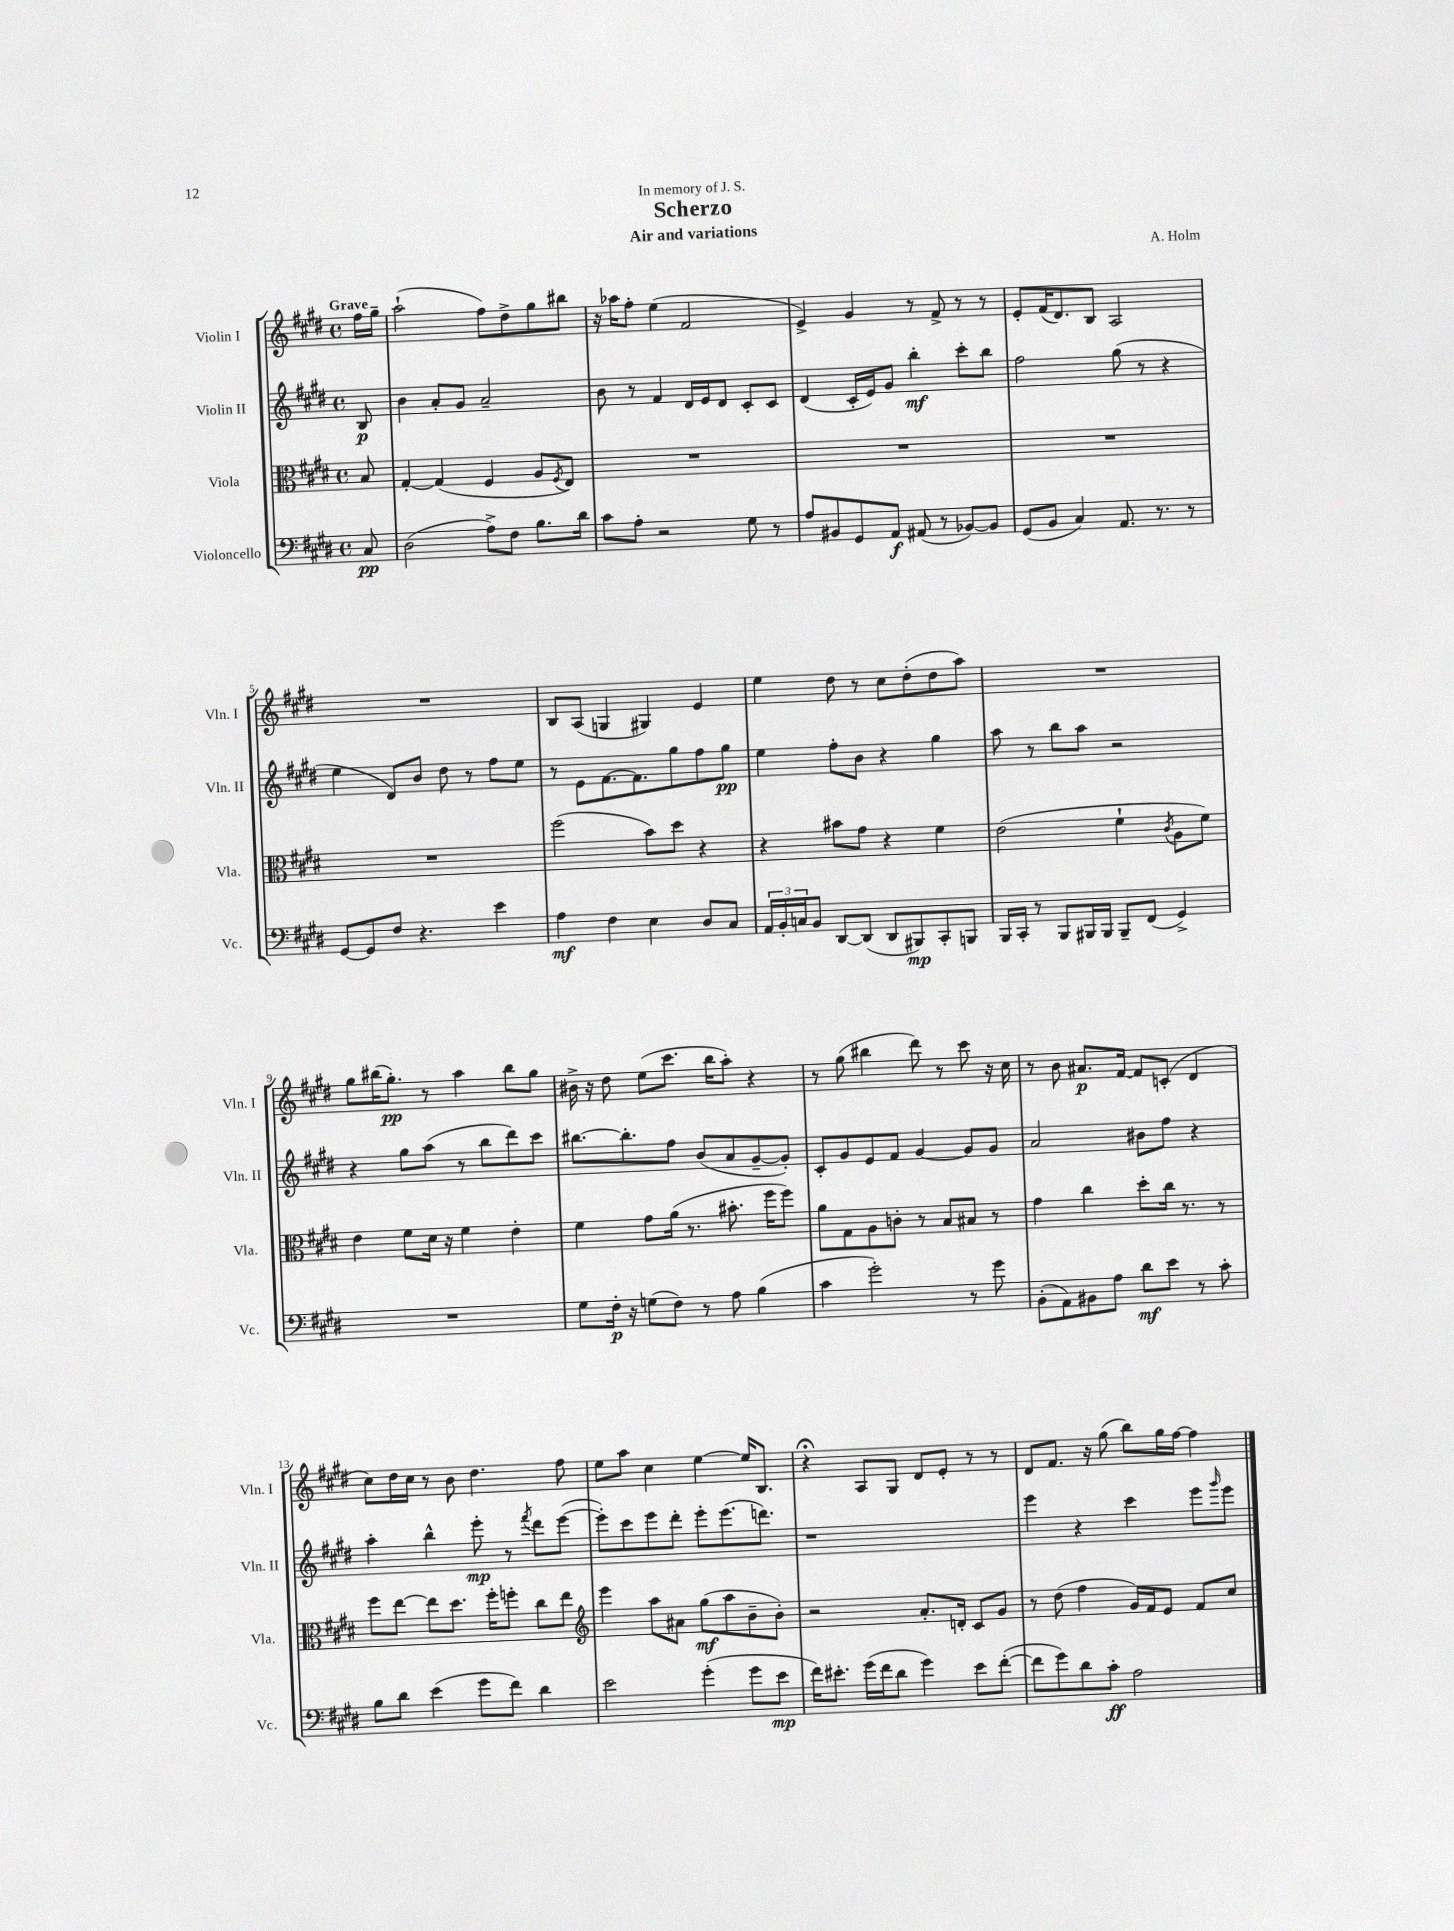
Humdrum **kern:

**kern	**kern	**kern	**kern
*staff4	*staff3	*staff2	*staff1
*clefF4	*clefC3	*clefG2	*clefG2
*k[f#c#g#d#]	*k[f#c#g#d#]	*k[f#c#g#d#]	*k[f#c#g#d#]
*M4/4	*M4/4	*M4/4	*M4/4
*met(c)	*met(c)	*met(c)	*met(c)
8C#	8B	8B	16ff#
.	.	.	16gg#~
=	=	=	=
(2D#	[4G#'	4b	(2aa`
.	(4G#]	8a'	.
.	.	8g#	.
8A^)	4F#	2a~	8ff#)
8F#	.	.	8dd#^
8.B	8A	.	8gg#
.	8qF#	.	.
.	8E)	.	8bb#
16d#	.	.	.
=	=	=	=
8c#	1r	8b	16r
.	.	.	16aa-
8A'	.	8r	8ff#'
2r	.	4f#	(4ee
.	.	16d#	2f#
.	.	16e	.
.	.	8d#	.
8G#	.	8c#'	.
8r	.	8c#	.
=	=	=	=
8A	1r	(4d#	4e^)
8BB#	.	.	.
8GG#	.	16c#'	4g#
.	.	16e)	.
8AA	.	8g#	.
(8AA#	.	4bb'	8r
8r	.	.	8f#^
[8BB-)	.	8ccc#'	8r
8BB-]	.	8bb	8r
=	=	=	=
(8GG#	1r	2ff#	8e'
8BB	.	.	(16f#
.	.	.	8.d#)
4C#)	.	.	.
.	.	.	8B
8.AA	.	(8gg#	2A
.	.	8r	.
8.r	.	.	.
.	.	4r	.
8r	.	.	.
=	=	=	=
[8GG#	1r	4ee	1r
8GG#]	.	.	.
8F#	.	8d#)	.
4.r	.	8b	.
.	.	8dd#	.
.	.	8r	.
4e	.	8ff#	.
.	.	8ee	.
=	=	=	=
4A	(2ff#	8r	8B
.	.	8e	(8A
4F#	.	[8.f#	4G
.	.	8.f#]	.
4E	8b)	.	4G#)
.	8dd#	8gg#	.
8D#	4r	8ff#	4e
8C#	.	8gg#	.
=	=	=	=
24AA	4r	4ee	4ee
24BB'	.	.	.
24C	.	.	.
8BB	.	.	.
[8DD#	8b#	8ff#'	8dd#
(8DD#]	8g#	8b	8r
8DD#	4r	4r	8cc#
8BBB#)	.	.	(8dd#'
8CC#'	4f#	4gg#	8dd#
8BBB	.	.	8aa)
=	=	=	=
16BBB	(2e	8aa	1r
16CC#'	.	.	.
8r	.	8r	.
8BBB	.	8bb	.
16BBB#	.	8aa	.
16BBB#	.	.	.
8BBB#~	4f#`	2r	.
(8FF#	.	.	.
.	8qc#	.	.
4GG#^)	8A	.	.
.	8f#)	.	.
=	=	=	=
1r	4e	4r	8gg#
.	.	.	(16bb#
.	.	.	8.gg#')
.	8f#	8gg#	.
.	16d#	(8aa	8r
.	16r	.	.
.	4f#	8r	4aa
.	.	8bb	.
.	4e'	8ddd#)	8bb#
.	.	8ccc#	8gg#
=	=	=	=
8G#	4f#	[8.bb#	16b#^
.	.	.	16r
16F#'	.	.	8dd#
16r	.	8.bb#']	.
(8G	8g#	.	(8ee
8F#)	(16a	8ff#	8.ccc#
.	8.r	.	.
8r	.	(8b	.
.	.	.	16bb
8A	8.b#'	8a	8aa')
(4B	.	[8g#~	4r
.	16ff#	.	.
.	8ff#)	8g#'])	.
=	=	=	=
4c#	8a	8c#'	8r
.	8G#	8g#	(8gg#
2g#')	8A	8e	4bb#
.	8c'	8f#	.
.	8r	[4g#	8ddd#)
.	8B	.	8r
8r	8B#	8g#]	8ccc#
8g#	8r	8g#	16r
.	.	.	16cc#
=	=	=	=
(8BB'	4g#	2a	8r
8AA)	.	.	8b
8BB#	4cc#	.	8.a#
8A	.	.	.
.	.	.	[16f#
8d#	8dd#'	8b#	8f#]
8e	16cc#	8ff#	(8c'
.	8.r	.	.
8r	.	4r	4d#
8c#'	8r	.	.
=	=	=	=
8B	8ff#	4aa'	8cc#)
8d#	[8ee	.	16dd#
.	.	.	16cc#
(4e	8ee]	4bb^^	8r
.	8.dd#	.	8b
8g#	.	8eee'	4.dd#
.	16ff#'	.	.
8f#)	8ff'	8r	.
.	.	8qfff#	.
4d#	8cc#	8ddd#	.
.	8ee	([8eee	8ff#
=	=	=	=
*	*clefG2	*	*
2e	4eee	8eee'])	8ee
.	.	8ccc#	8aa
.	8aa	8eee	4cc#
.	8a#	8ddd#'	.
(4g#'	(8gg#	8eee'	[4ee
.	8aa	(8.eee	.
8g#	8b~	.	16ee]
.	.	8.ddd)	8.B
8e	8b')	.	.
=	=	=	=
16f#)	2r	1r	4r;
8.e#'	.	.	.
(16g#	.	.	8A
16f#	.	.	.
8d#	.	.	8G#
4g#)	8.a'	.	8d#
.	.	.	8e'
.	16d'	.	.
8e#	8c#	.	8r
([8f#'	8g#	.	8r
=	=	=	=
8f#]	8r	4eee	8d#
8g#)	(8dd#	.	8.f#
8d#	4ff#	4r	.
.	.	.	16r
8c#'	.	.	(8gg#
2A	16g#)	4ccc#	8bb)
.	16f#	.	.
.	8e	.	16gg#
.	.	.	[16ff#
.	8f#	8eee	4ff#]
.	.	16qqggg#	.
.	8cc#	8eee	.
==	==	==	==
*-	*-	*-	*-
